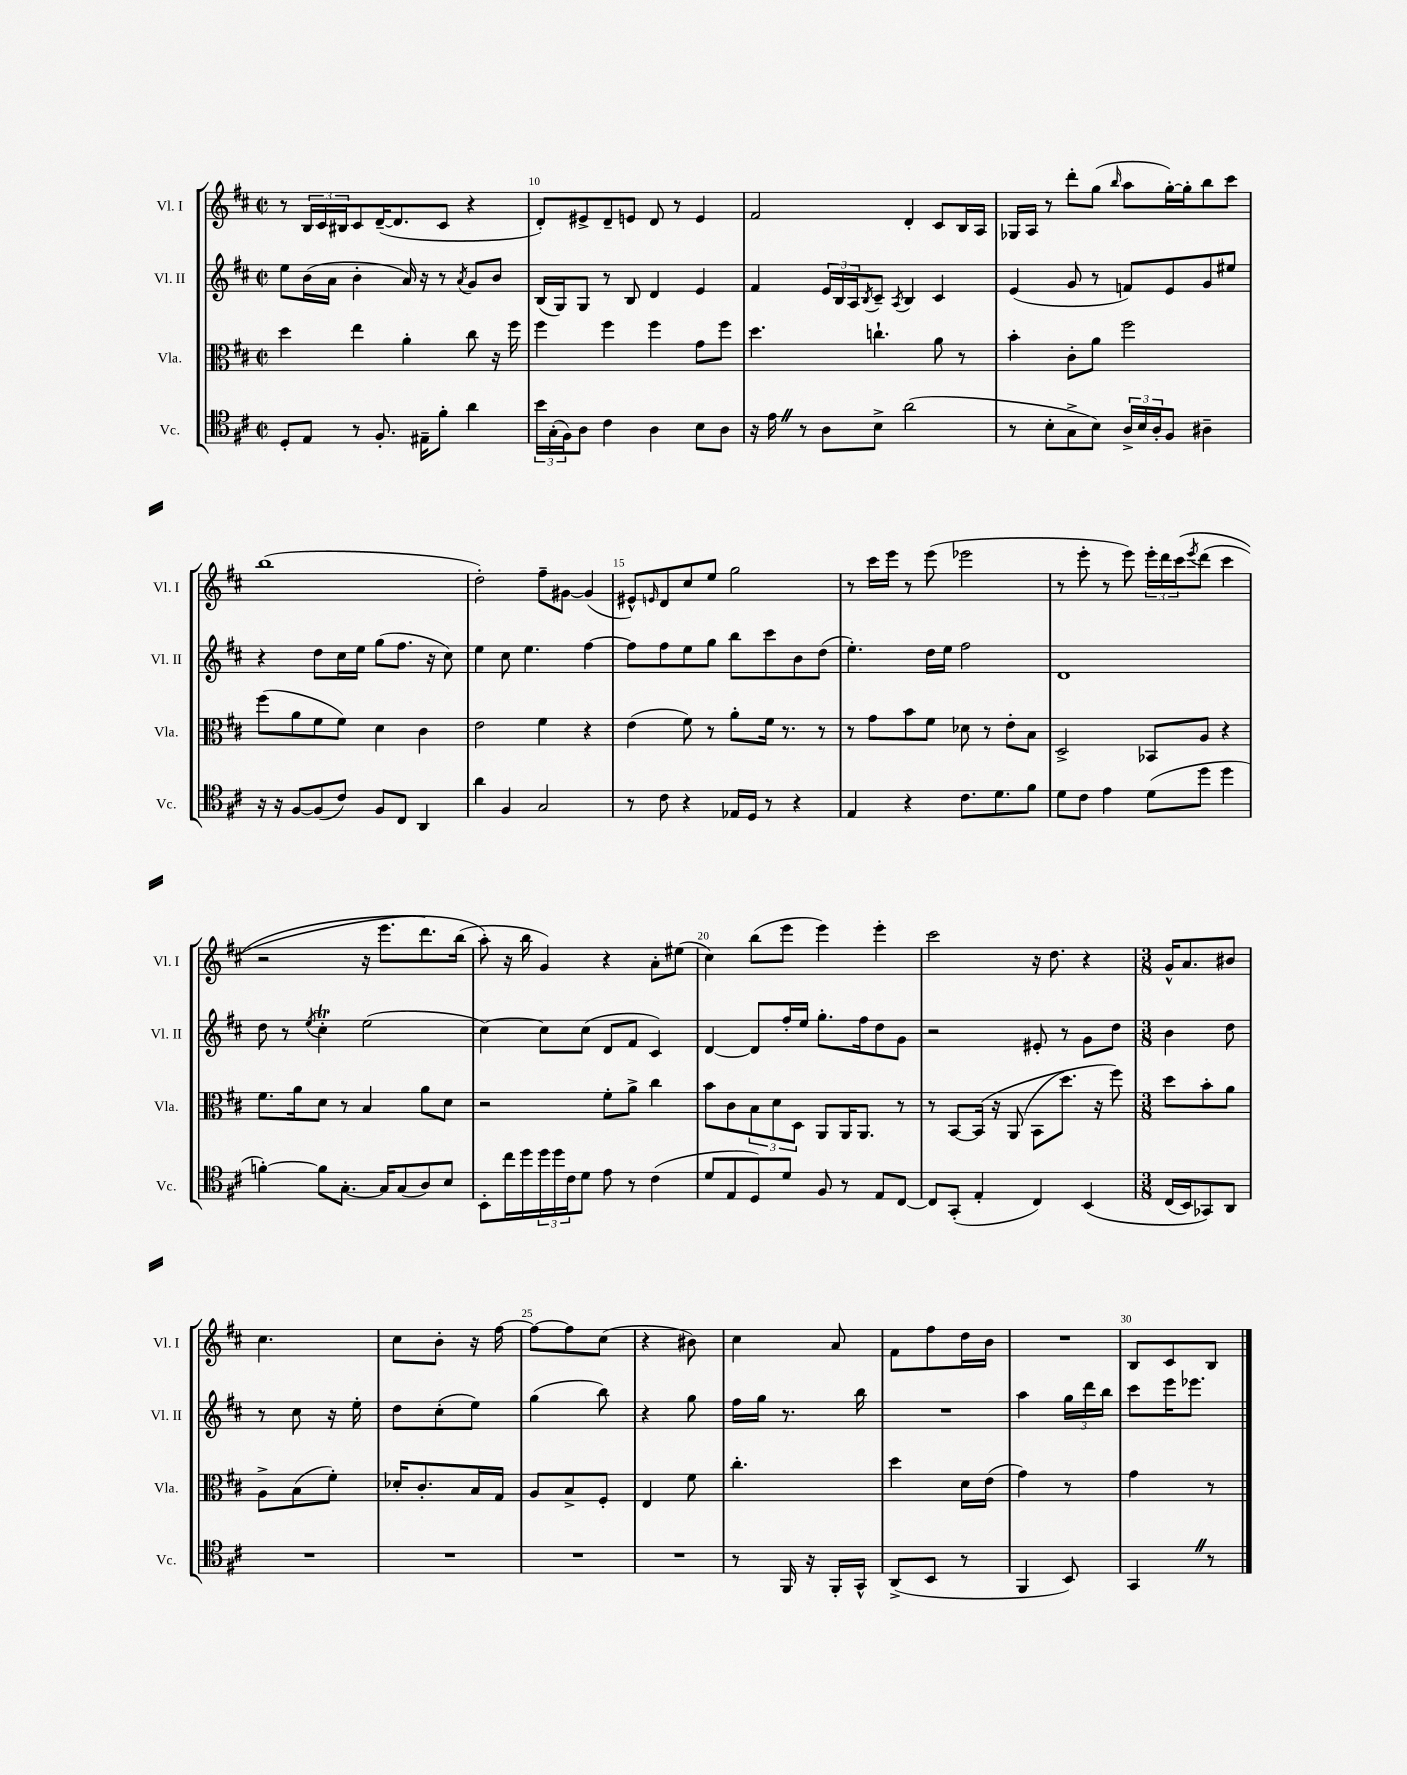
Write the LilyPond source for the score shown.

<<
\new StaffGroup <<
\new Staff = "s0" \with { instrumentName = "Vl. I" shortInstrumentName = "Vl. I" } {
    \clef treble \key d \major \defaultTimeSignature \time 2/2
    r8 \tuplet 3/2 { b16 cis'16 bis16 } cis'8 d'16~--( d'8. cis'8 r4 |
    d'8-.) eis'8-> d'8-- e'8 d'8 r8 e'4 |
    fis'2 d'4-. cis'8 b16 a16 |
    ges16 a16 r8 d'''8-. g''8( \grace { b''16 } a''8 g''16~-.) g''16-. b''8 cis'''8 |
    b''1( |
    d''2-.) fis''8-- gis'8~ gis'4( |
    eis'8-^) \grace { e'16 } d'8 cis''8 e''8 g''2 |
    r8 cis'''16 e'''16 r8 e'''8( ees'''2 |
    r8 e'''8-. r8 e'''8) \tuplet 3/2 { e'''16-. d'''16 cis'''16\( } \acciaccatura { e'''8 } d'''8( cis'''4 |
    r2 r16 e'''8. d'''8.) b''16( |
    a''8-.\) r16 b''16 g'4) r4 a'8-. eis''8( |
    cis''4) b''8( e'''8 e'''4) e'''4-. |
    cis'''2 r16 d''8. r4 |
    \numericTimeSignature \time 3/8 g'16-^ a'8. bis'8 |
    cis''4. |
    cis''8 b'8-. r16 fis''16~ |
    fis''8~ fis''8 cis''8( |
    r4 bis'8) |
    cis''4 a'8 |
    fis'8 fis''8 d''16 b'16 |
    R4. |
    b8 cis'8 b8 \bar "|." |
}
\new Staff = "s1" \with { instrumentName = "Vl. II" shortInstrumentName = "Vl. II" } {
    \clef treble \key d \major \defaultTimeSignature \time 2/2
    e''8 b'16( a'16 b'4-. a'16) r16 r8 \acciaccatura { a'8 } g'8 b'8 |
    b16( g16) g8 r8 b8 d'4 e'4 |
    fis'4 \tuplet 3/2 { e'16 b16 a16 } \acciaccatura { b8 } cis'8-- \acciaccatura { a8 } b4 cis'4 |
    e'4( g'8 r8 f'8) e'8 g'8 eis''8 |
    r4 d''8 cis''16 e''16 g''8( fis''8. r16 cis''8) |
    e''4 cis''8 e''4. fis''4~ |
    fis''8 fis''8 e''8 g''8 b''8 cis'''8 b'8 d''8( |
    e''4.-.) d''16 e''16 fis''2 |
    d'1 |
    d''8 r8 \acciaccatura { e''8 } cis''4-.\trill e''2( |
    cis''4~) cis''8 cis''8( d'8 fis'8 cis'4) |
    d'4~ d'8 fis''16-. e''16 g''8.-. fis''16 d''8 g'8 |
    r2 eis'8-. r8 g'8 d''8 |
    \numericTimeSignature \time 3/8 b'4 d''8 |
    r8 cis''8 r16 e''16-. |
    d''8 cis''8-.( e''8) |
    g''4( b''8) |
    r4 g''8 |
    fis''16 g''16 r8. b''16 |
    R4. |
    a''4 \tuplet 3/2 { g''16 d'''16 b''16 } |
    cis'''8 e'''16 ees'''8. \bar "|." |
}
\new Staff = "s2" \with { instrumentName = "Vla." shortInstrumentName = "Vla." } {
    \clef alto \key d \major \defaultTimeSignature \time 2/2
    d''4 e''4 a'4-. cis''8 r16 fis''16 |
    fis''4 fis''4 fis''4 g'8 fis''8 |
    d''4. c''4.-! a'8 r8 |
    b'4-. cis'8-. a'8 fis''2 |
    fis''8( a'8 fis'8 fis'8) d'4 cis'4 |
    e'2 fis'4 r4 |
    e'4( fis'8) r8 a'8-. fis'16 r8. r8 |
    r8 g'8 b'8 fis'8 des'8 r8 e'8-. b8 |
    d2-> bes,8 a8 r4 |
    fis'8. a'16 d'8 r8 b4 a'8 d'8 |
    r2 fis'8-. a'8-> cis''4 |
    b'8 cis'8 \tuplet 3/2 { b8 d'8 d8 } a,8 a,16 a,8. r8 |
    r8 b,8~ b,16\( r16 a,8( b,8 d''8.) r16 fis''8\) |
    \numericTimeSignature \time 3/8 d''8 b'8-. a'8 |
    a8-> b8( fis'8-.) |
    des'16-. cis'8.-. b16 g16 |
    a8 b8-> fis8-. |
    e4 fis'8 |
    cis''4.-. |
    d''4 d'16 e'16( |
    g'4) r8 |
    g'4 r8 \bar "|." |
}
\new Staff = "s3" \with { instrumentName = "Vc." shortInstrumentName = "Vc." } {
    \clef tenor \key d \major \defaultTimeSignature \time 2/2
    d8-. e8 r8 fis8.-. eis16-- fis'8-. a'4 |
    \tuplet 3/2 { b'16 g16-.( fis16) } a8 cis'4 a4 b8 a8 |
    r16 e'16 \once \override BreathingSign.text = \markup { \musicglyph "scripts.caesura.straight" } \breathe r8 a8 b8-> a'2( |
    r8 b8-. g8-> b8) \tuplet 3/2 { a16-> b16 a16-. } fis8 ais4-- |
    r16 r16 fis8~ fis8( cis'8) fis8 cis8 a,4 |
    a'4 fis4 g2 |
    r8 cis'8 r4 ees16 d16 r8 r4 |
    e4 r4 cis'8. d'8. fis'8 |
    d'8 cis'8 e'4 d'8( d''8 d''4 |
    f'4~-.) f'8 g8.~-. g16 g8( a8) b8 |
    b,8-. cis''16 d''16 \tuplet 3/2 { d''16 d''16 cis'16 } d'8 e'8 r8 cis'4( |
    d'8 e8 d8) d'8 fis8 r8 e8 cis8~ |
    cis8 g,8-.( e4-. cis4) b,4\( |
    \numericTimeSignature \time 3/8 cis16( b,16) ges,8\) a,8 |
    R4. |
    R4. |
    R4. |
    R4. |
    r8 fis,16 r16 fis,16-. g,16-^ |
    a,8->( b,8 r8 |
    fis,4 b,8) |
    g,4 \once \override BreathingSign.text = \markup { \musicglyph "scripts.caesura.straight" } \breathe r8 \bar "|." |
}
>>
>>
\layout { \context { \Score currentBarNumber = #9 \override BarNumber.break-visibility = ##(#f #t #t) barNumberVisibility = #(every-nth-bar-number-visible 5) } }
